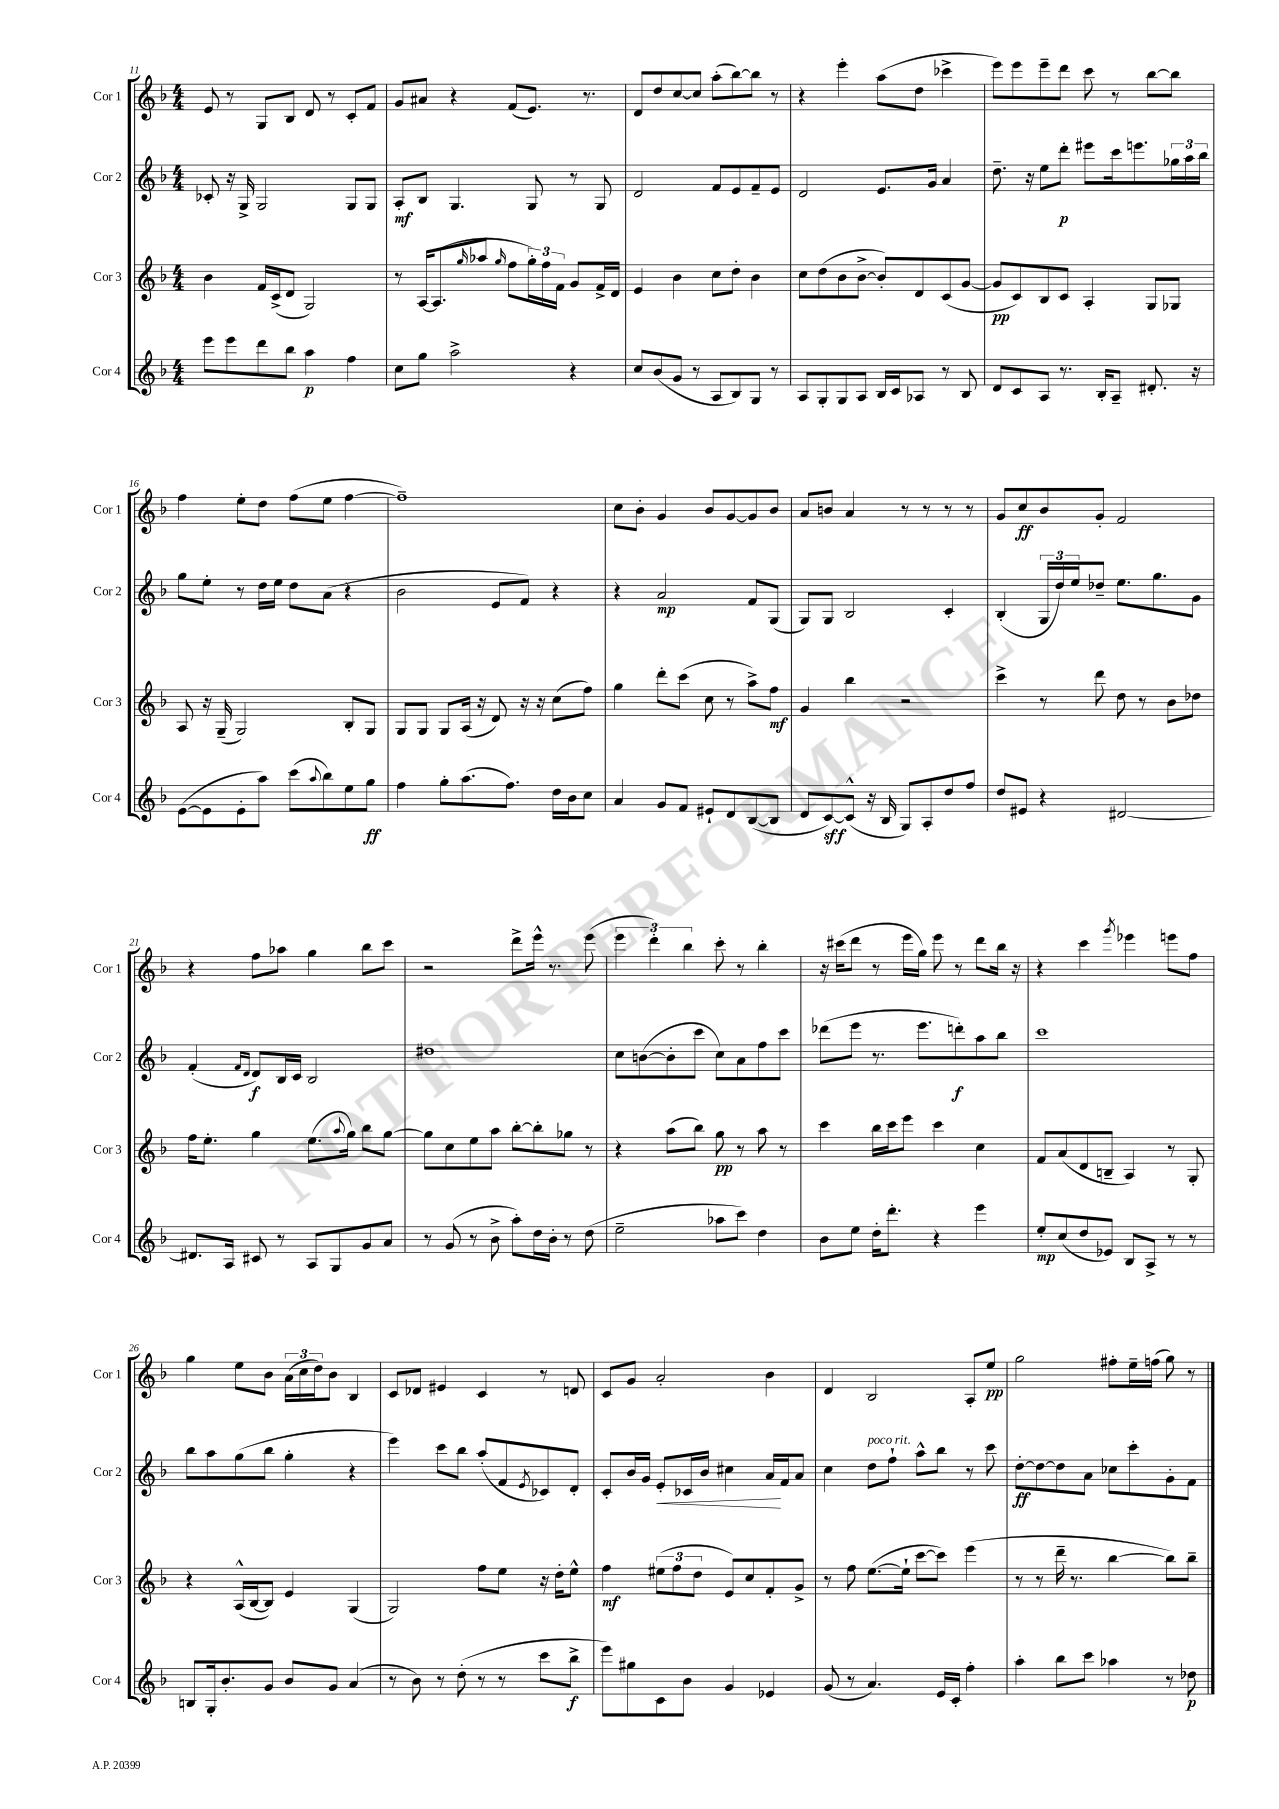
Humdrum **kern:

**kern	**kern	**kern	**kern
*staff4	*staff3	*staff2	*staff1
*clefG2	*clefG2	*clefG2	*clefG2
*k[b-]	*k[b-]	*k[b-]	*k[b-]
*M4/4	*M4/4	*M4/4	*M4/4
8eee	4b-	8c-'	8e
8eee	.	16r	8r
.	.	16G^	.
8ddd	16f	2G	8G
.	(16c^	.	.
8bb-	8d	.	8B-
4aa	2G)	.	8d
.	.	.	8r
4ff	.	8G	8c'
.	.	8G	8f
=	=	=	=
8cc	8r	8A'	8g
8gg	[16A	8B-	8a#
.	(8.A]	.	.
2aa^	.	4.G	4r
.	16qqgg	.	.
.	8aa-	.	.
.	16qqgg	.	.
.	8ff	.	(8f
.	24gg')	8G	8.e)
.	24ff	.	.
.	24f	.	.
4r	8g	8r	.
.	.	.	8.r
.	16f^	8G	.
.	16d	.	.
=	=	=	=
8cc	4e	2d	8d
(8b-	.	.	8dd
8g	4b-	.	[8cc
8r	.	.	8cc]
8A	8cc	8f	(8aa'
8B-)	8dd'	8e	[8bb-)
8G	4b-	8f~	8bb-]
8r	.	8e	8r
=	=	=	=
8A	8cc	2d	4r
8G'	(8dd	.	.
8G	8b-	.	4eee'
8A	[8b-^	.	.
16B-	8b-'])	8.e	(8aa
16c	.	.	.
8A-	8d	.	8dd
.	.	16g	.
8r	(8c	4a	4ccc-^
8B-	[8g	.	.
=	=	=	=
8d	8g]	8.dd~	8eee)
8c	8c)	.	8eee
.	.	16r	.
8A	8B-	8ee	8eee~
8.r	8c	8ddd'	8ddd
.	4A'	8eee#	8ccc
16B-'	.	.	.
8A~	.	16ccc	8r
.	.	8.eee	.
8.d#'	8G	.	[8bb-
.	8G-	24gg-	8bb-]
.	.	24aa	.
16r	.	.	.
.	.	24bb-	.
=	=	=	=
([8e	8A	8gg	4ff
8e]	16r	8ee'	.
.	(16G~	.	.
8e'	2G)	8r	8ee'
8aa)	.	16dd	8dd
.	.	16ee	.
(8ccc	.	8dd	(8ff
8qqaa	.	.	.
8bb-)	.	(8a	8ee
8ee	8B-'	4r	[4ff
8gg	8G	.	.
=	=	=	=
4ff	8G	2b-	1ff~])
.	8G	.	.
8gg'	8G	.	.
(8.aa	(16A	.	.
.	16r	.	.
.	8d)	8e	.
8.ff)	.	.	.
.	16r	8f)	.
.	16r	.	.
16dd	(8cc	4r	.
16b-	.	.	.
8cc	8ff)	.	.
=	=	=	=
4a	4gg	4r	8cc
.	.	.	8b-'
8g	8ddd'	2a	4g
8f	(8ccc	.	.
8e#`	8cc	.	8b-
8d	8r	.	[8g
([8B-	8aa^)	8f	8g]
8B-]	8ff	(8G	8b-
=	=	=	=
8d	4g	8G)	8a
[8c)	.	8G	8b
(8c^^]	4bb-	2B-	4a
16r	.	.	.
16B-	.	.	.
8G)	2r	.	8r
8A'	.	.	8r
8dd	.	4c'	8r
8ff	.	.	8r
=	=	=	=
8dd	4ccc^	(4B-'	8g
8e#	.	.	8cc
4r	8r	24G	8b-
.	.	24dd)	.
.	.	24ee	.
.	8ddd	8dd-~	8g'
[2d#	8dd	8.ee	2f
.	8r	.	.
.	.	8.gg	.
.	8b-	.	.
.	8dd-	8g	.
=	=	=	=
8.d#]	16ff	(4f'	4r
.	8.ee'	.	.
16A	.	.	.
.	.	16qqf	.
.	.	16qqd	.
8c#	4gg	8d)	8ff
8r	.	16B-	8aa-
.	.	16c	.
8A	(8.ee	2B-	4gg
8G	.	.	.
.	8qqaa	.	.
.	16gg)	.	.
8g	8bb-	.	8bb-
8a	[8gg	.	8ccc
=	=	=	=
8r	8gg]	1dd#	2r
(8g	8cc	.	.
8r	8ee	.	.
8b-^	8aa	.	.
8aa')	[8bb-'	.	8ddd^
16dd	8bb-']	.	16eee^^
16b-'	.	.	8.r
8r	8gg-	.	.
(8dd	8r	.	(8eee
=	=	=	=
2ee~	4r	8cc	6eee
.	.	([8b	.
.	.	.	6ddd')
.	(8aa	8b']	.
.	.	.	6bb-
.	8bb-)	8ccc	.
8aa-	8gg	8cc)	8ccc'
8ccc)	8r	8a	8r
4dd	8aa	8ff	4bb-'
.	8r	8ccc	.
=	=	=	=
8b-	4ccc	(8ddd-	16r
.	.	.	(16ccc#
8ee	.	8eee	8ddd
16dd'	16bb-	8.r	8r
8.ddd'	16ccc	.	.
.	8eee	.	16eee
.	.	8.eee	16gg)
4r	4ccc	.	8eee
.	.	8ddd')	8r
4eee	4cc	8aa	8ddd
.	.	8bb-	16bb-
.	.	.	16r
=	=	=	=
8ee'	8f	1ccc	4r
(8cc	(8a	.	.
8dd	8d	.	4ccc
8e-)	8B~	.	.
.	.	.	8qggg
8B-	4A)	.	4eee-
8A^	.	.	.
8r	8r	.	8eee
8r	8G'	.	8ff
=	=	=	=
8B	4r	8bb-	4gg
16G'	.	8aa	.
8.b-'	.	.	.
.	(16A^^	(8gg	8ee
.	[16B-	.	.
8g	8B-])	8bb-	8b-
8b-	4e	4gg'	(24a
.	.	.	24cc
.	.	.	24dd)
8g	.	.	8b-
(4a	(4G	4r	4B-
=	=	=	=
8r	2G)	4eee)	8c
8b-)	.	.	8d-
8r	.	8ccc	4e#
(8dd'	.	8bb-	.
8r	8ff	(8aa'	4c
8r	8ee	8f	.
.	.	8qe	.
8ccc	16r	8c-)	8r
.	16dd'	.	.
8bb-^	8ee^^	8d'	8d
=	=	=	=
8eee)	4ff	8c'	8c
8gg#	.	16b-	8g
.	.	16g	.
8c	(12ee#	8e'	2a'
.	12ff	.	.
8b-	.	16c-	.
.	12dd	.	.
.	.	16b-	.
4g	8e)	4cc#	.
.	8cc	.	.
4e-	8f'	16a	4b-
.	.	16f	.
.	8g^	8a	.
=	=	=	=
(8g	8r	4cc	4d
8r	8ff	.	.
4.a)	([8.ee	8dd	2B-
.	.	8ff`	.
.	16ee`]	.	.
.	[8ccc	8aa^^	.
16e	8ccc])	8bb-	.
16c'	.	.	.
4ff'	(4eee	8r	8A'
.	.	8ccc	8ee
=	=	=	=
4aa'	8r	[8dd'	2gg
.	8r	8dd_	.
8bb-	16ddd~	8dd]	.
.	8.r	.	.
8ccc	.	8a	.
4aa-	[4bb-	8cc-	8ff#'
.	.	8ccc'	16ee~
.	.	.	(16ff
8r	8bb-])	8g'	8gg)
8dd-	8bb-~	8f	8r
==	==	==	==
*-	*-	*-	*-
